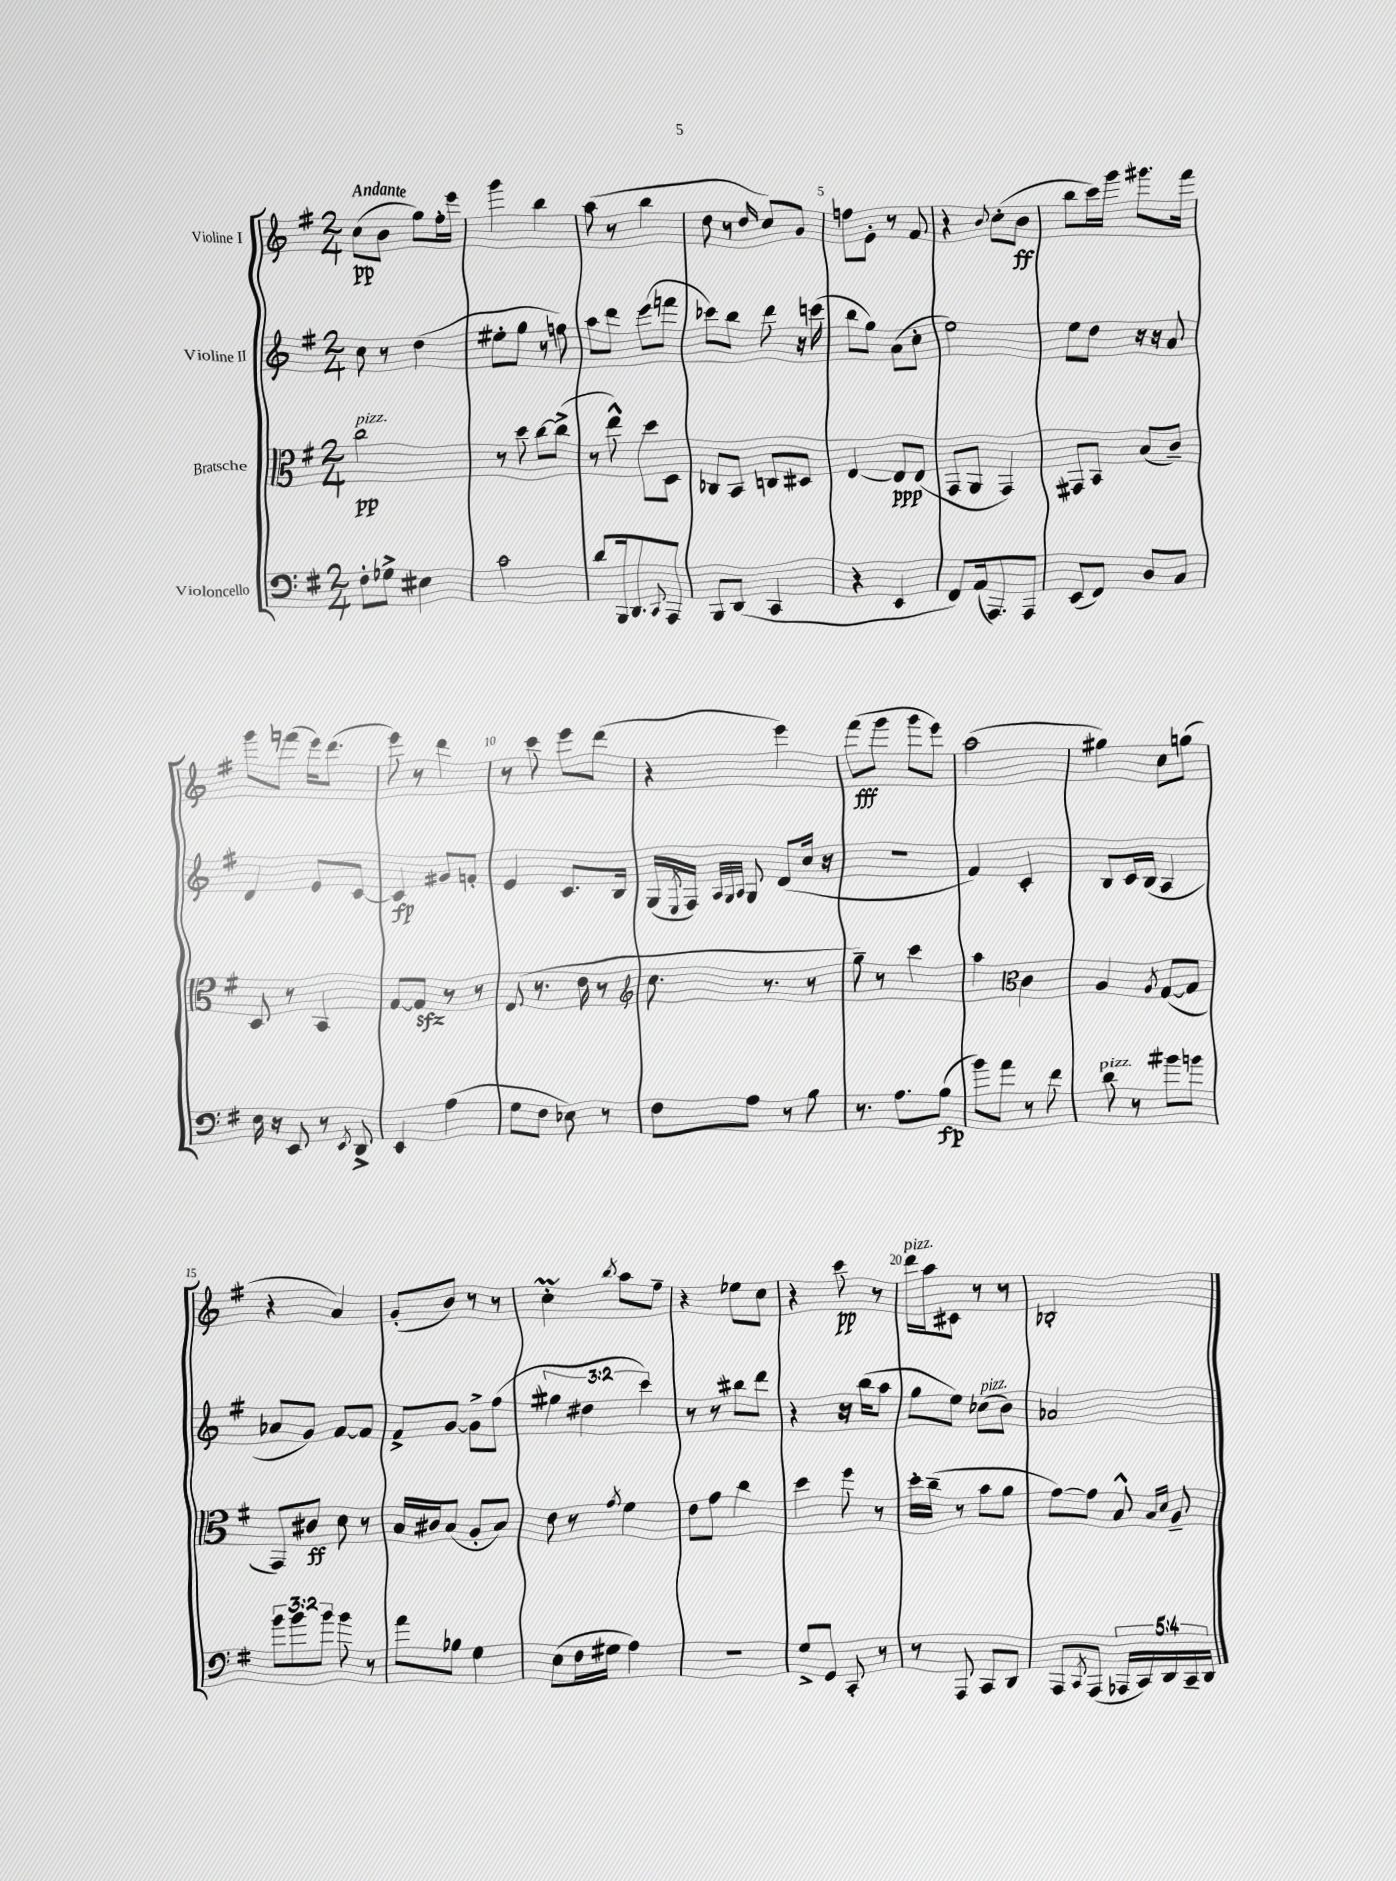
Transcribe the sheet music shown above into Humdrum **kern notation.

**kern	**kern	**kern	**kern
*staff4	*staff3	*staff2	*staff1
*clefF4	*clefC3	*clefG2	*clefG2
*k[f#]	*k[f#]	*k[f#]	*k[f#]
*M2/4	*M2/4	*M2/4	*M2/4
8F#'	2cc	8cc	(8cc
8G-^	.	8r	8b
4E#	.	(4dd	8gg)
.	.	.	16ff#'
.	.	.	16eee
=	=	=	=
2c	8r	8ee#'	4ggg
.	8dd	8gg	.
.	[8cc	8r	4bb
.	(8cc^]	8ff)	.
=	=	=	=
8d	8r	8aa	(8aa
16BBB	8ee^^)	8ddd	8r
8.DD	.	.	.
.	8dd	(8eee	4bb
8qqCC	.	.	.
8AAA	8D	8fff	.
=	=	=	=
8BBB	8C-	8ccc-)	8dd
(8DD	8BB	8bb	8r
.	.	.	16qqdd
4CC	8C	8ddd	8cc)
.	8D#	16r	8g
.	.	(16ccc	.
=	=	=	=
4r	[4E	8bb	8ff
.	.	8gg)	8e'
4EE	8E]	(8a	8r
.	(8E	8cc'	8f#
=	=	=	=
8FF#)	8GG	2ee)	4r
(16AA	8AA	.	.
8.AAA)	.	.	.
.	.	.	8qqb
.	4GG)	.	(8cc'
8AAA	.	.	8b
=	=	=	=
(8EE	8GG#	8ee	8bb
8FF#)	8BB	8dd	16ccc)
.	.	.	16ggg
8D	(8B	16r	8.ggg#
.	.	16r	.
8C	8c~)	8a	.
.	.	.	16fff#
=	=	=	=
16E	8D	4d	8ggg
16r	.	.	.
8EE	8r	.	(8fff
8r	4BB	8e	16eee)
.	.	.	(8.ddd
8qEE	.	.	.
8DD^	.	[8c	.
=	=	=	=
4EE	[8G	4c]	8eee)
.	8G]	.	8r
(4A	8r	8g#	4ddd
.	8r	8f'	.
=	=	=	=
8G	(8E	4e	8r
8F#	8.r	.	8ccc
8E-)	.	8.c	8eee
.	16e	.	.
8r	8r	.	(8ddd
.	.	16B	.
=	=	=	=
*	*clefG2	*	*
8F#	8.cc	(16G	4r
.	.	8qE	.
.	.	16F#)	.
.	.	32qqA	.
.	.	32qqG	.
.	.	32qqA	.
8A	.	8G	.
.	8.r	.	.
8r	.	(8d	4eee)
8B	8r	16cc	.
.	.	16r	.
=	=	=	=
8.r	8gg~)	2r	(8fff#
.	8r	.	8ggg
8.A	.	.	.
.	4ccc	.	8ggg
(8B	.	.	8eee)
=	=	=	=
8b)	4aa	4f#)	(2aa
8a	.	.	.
*	*clefC3	*	*
8r	4c	4c'	.
8f#	.	.	.
=	=	=	=
8d	4A	8B	4gg#)
8r	.	16c	.
.	.	(16B	.
.	8qA	.	.
8b#	([8G	4A	8cc
8b	8G]	.	(8gg
=	=	=	=
12b	8GG)	8a-	4r
12b	.	.	.
.	8c#	8g)	.
12b	.	.	.
8b	8d	[8f#	4a)
8r	8r	8f#]	.
=	=	=	=
8a	16B	8f#^	(8g'
.	16c#	.	.
8B-	(8B	[8g	8b)
4G	8A'	8g^]	8r
.	8B)	(8ff#	8r
=	=	=	=
(8E	8e	6gg#	4cc'
16F#	8r	.	.
.	.	6dd#	.
16G#	.	.	.
.	8qg	.	8qbb
4A)	4f#	.	8aa
.	.	6ccc)	.
.	.	.	8ff#~
=	=	=	=
2r	8e	8r	4r
.	8g	8r	.
.	4cc	8bb#	8ee-
.	.	8ddd	8cc
=	=	=	=
8G^	4dd	4r	4r
8GG	.	.	.
8CC'	8ff#	16r	8ccc
.	.	(16bb	.
8r	8r	8aa	8r
=	=	=	=
8r	16dd'	8gg	16ddd
.	(16cc~	.	16aa
8AAA	8r	8ee)	8c#
8CC	8b	(8cc-	8r
8DD	8a	8b)	8r
=	=	=	=
8AAA	[8g)	2a-	2B-'
8qCC	.	.	.
(8AAA	8g]	.	.
20AAA-	8B^^	.	.
20CC)	.	.	.
20DD	.	.	.
.	16qqB	.	.
.	16qqd	.	.
.	8A~	.	.
20CC~	.	.	.
20DD	.	.	.
==	==	==	==
*-	*-	*-	*-
